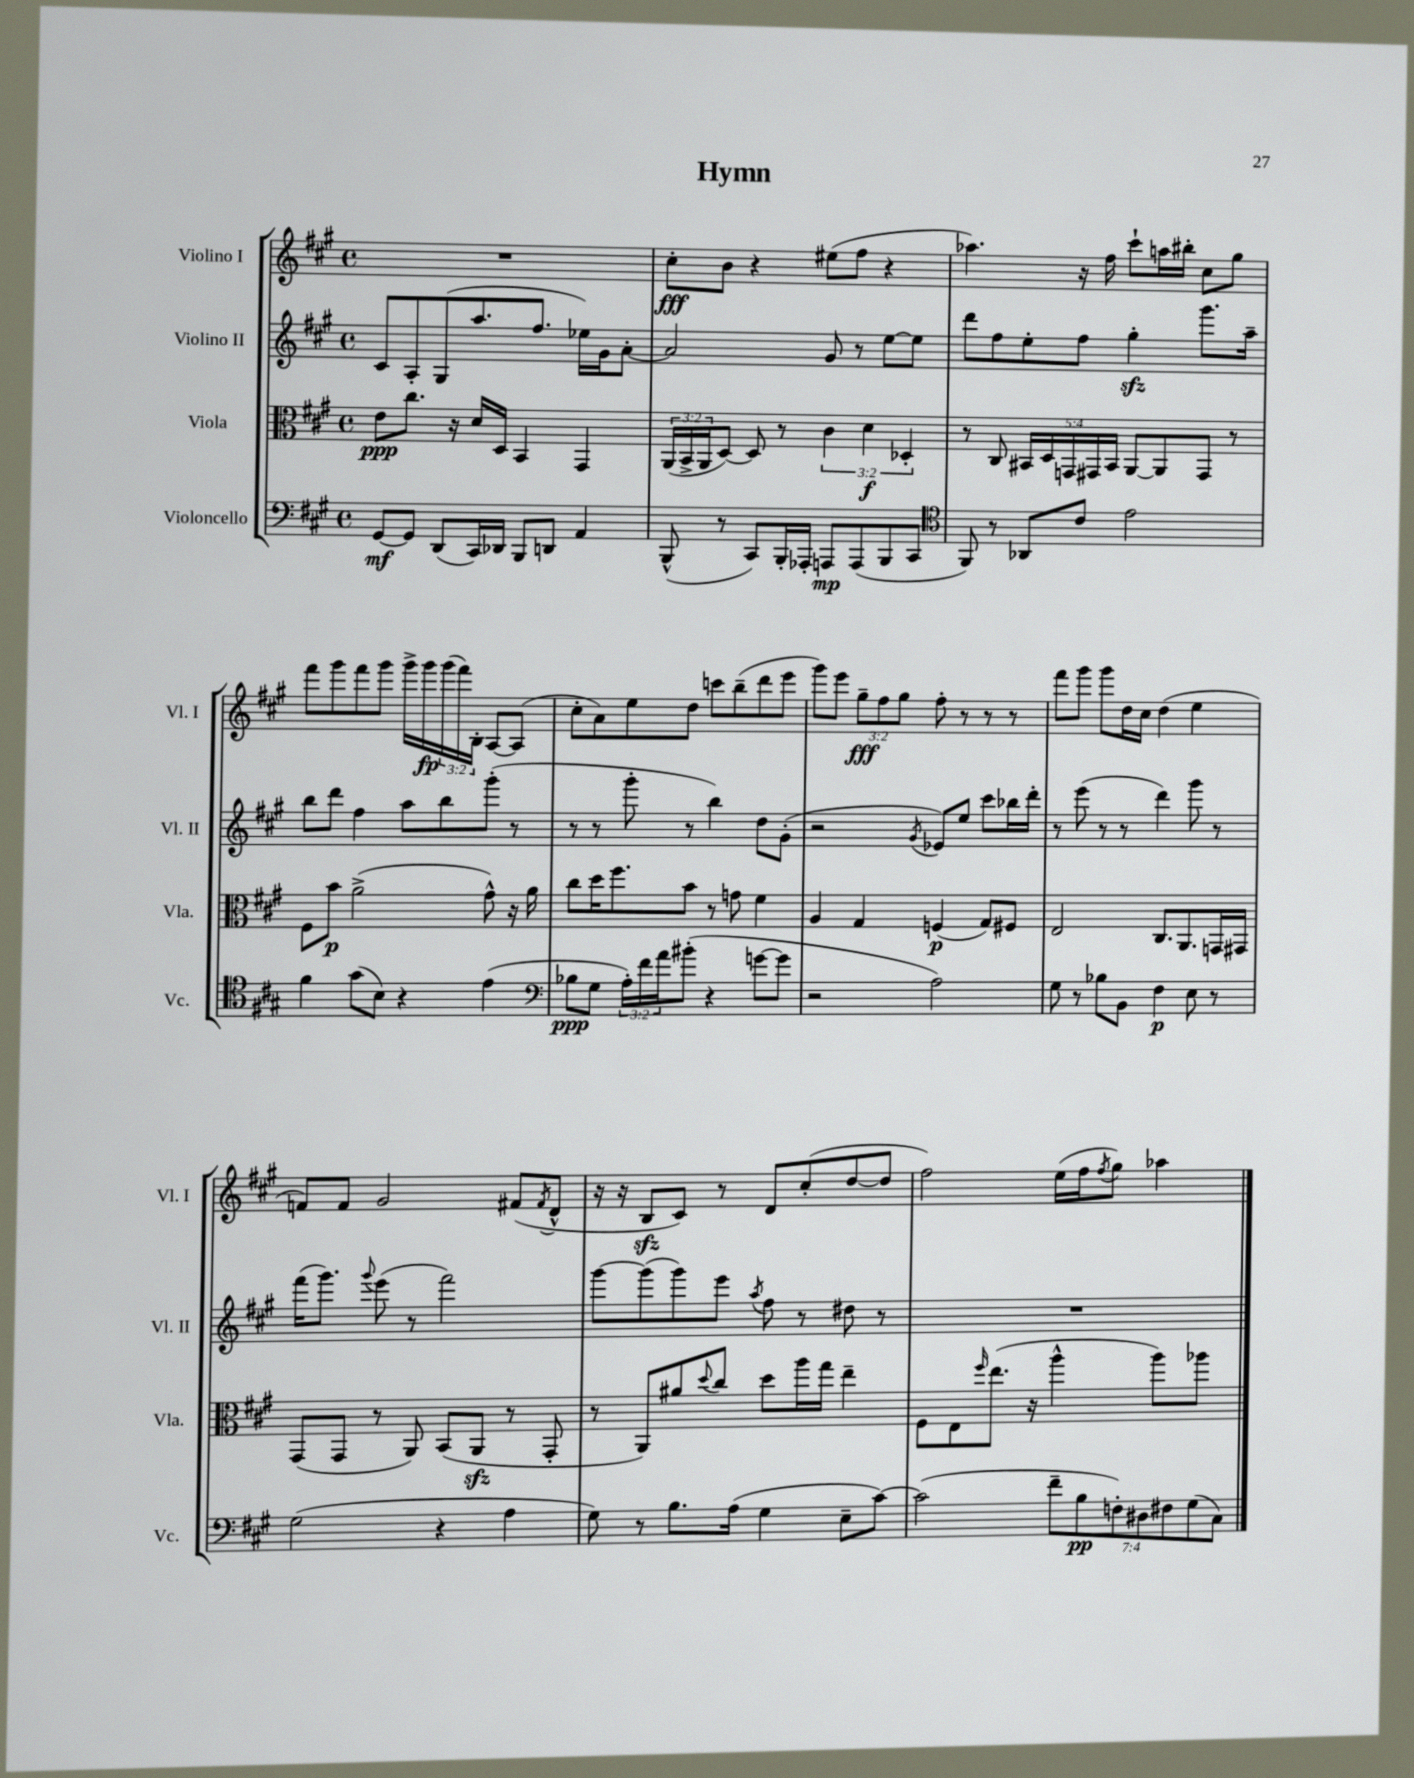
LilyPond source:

\header { title = "Hymn" }
<<
\new StaffGroup <<
\new Staff = "s0" \with { instrumentName = "Violino I" shortInstrumentName = "Vl. I" } {
    \clef treble \key a \major \defaultTimeSignature \time 4/4 \override Staff.TupletNumber.text = #tuplet-number::calc-fraction-text
    R1 |
    cis''8-.\fff b'8 r4 eis''8( fis''8 r4 |
    aes''4.) r16 fis''16 cis'''8-! a''16 bis''16-. cis''8 gis''8 |
    fis'''8 gis'''8 fis'''8 gis'''8 gis'''16-> gis'''16\fp \tuplet 3/2 { gis'''16( fis'''16) b16-. } a8~ a8( |
    cis''8-. a'8) e''8 d''8 c'''8 b''8--( d'''8 e'''8 |
    gis'''8) e'''8 \tuplet 3/2 { gis''8--\fff fis''8 gis''8 } fis''8-. r8 r8 r8 |
    fis'''8 gis'''8 gis'''8 d''16 cis''16 d''4( e''4 |
    f'8) f'8 gis'2 fis'8( \acciaccatura { fis'8 } d'8-^ |
    r16 r16 b8\sfz cis'8) r8 d'8 cis''8-.( d''8~ d''8 |
    fis''2) e''16( fis''16 \acciaccatura { fis''8 } gis''8) aes''4 \bar "|." |
}
\new Staff = "s1" \with { instrumentName = "Violino II" shortInstrumentName = "Vl. II" } {
    \clef treble \key a \major \defaultTimeSignature \time 4/4
    cis'8 a8-. gis8( a''8. fis''8. ees''16) gis'16 a'8~-. |
    a'2 gis'8 r8 e''8~ e''8 |
    d'''8 fis''8 e''8-. fis''8 gis''4-.\sfz gis'''8. a''16-- |
    b''8 d'''8 fis''4 a''8 b''8 gis'''8-.( r8 |
    r8 r8 gis'''8-. r8 b''4) d''8 gis'8-.( |
    r2 \acciaccatura { gis'8 } ees'8) e''8 cis'''8 bes''16 d'''16-. |
    r8 e'''8( r8 r8 d'''4) gis'''8 r8 |
    fis'''16( gis'''8.) \appoggiatura { gis'''8 } e'''8( r8 fis'''2) |
    gis'''8~ gis'''8( gis'''8) e'''8 \acciaccatura { a''8 } fis''8 r8 dis''8 r8 |
    R1 \bar "|." |
}
\new Staff = "s2" \with { instrumentName = "Viola" shortInstrumentName = "Vla." } {
    \clef alto \key a \major \defaultTimeSignature \time 4/4 \override Staff.TupletNumber.text = #tuplet-number::calc-fraction-text
    e'8\ppp cis''8. r16 d'16 d16 b,4 gis,4 |
    \tuplet 3/2 { a,16( b,16-> a,16 } d8~) d8 r8 \tuplet 3/2 { cis'4 d'4\f des4-. } |
    r8 cis8 \tuplet 5/4 { bis,16 d16 g,16 gis,16 bis,16 } a,8~ a,8 gis,8 r8 |
    fis8 b'8\p a'2->( gis'8-^) r16 a'16 |
    cis''8 d''16 fis''8. b'8 r8 g'8 fis'4 |
    a4 gis4 f4\p( gis8) fis8 |
    e2 cis8. a,8. g,16 gis,16 |
    gis,8( gis,8 r8 a,8) b,8( a,8\sfz r8 gis,8-. |
    r8 a,8) ais'8 \appoggiatura { d''8 } cis''8 d''8 a''16 gis''16 e''4-- |
    fis8 e8 \grace { fis''16 } e''8.( r16 a''4-^ a''8) aes''8 \bar "|." |
}
\new Staff = "s3" \with { instrumentName = "Violoncello" shortInstrumentName = "Vc." } {
    \clef bass \key a \major \defaultTimeSignature \time 4/4 \override Staff.TupletNumber.text = #tuplet-number::calc-fraction-text
    gis,8~\mf gis,8 d,8( cis,16) des,16 b,,8 d,8 a,4 |
    b,,8-^( r8 cis,8) b,,16-. aes,,16-. a,,8\mp a,,8( b,,8 cis,8 |
    \clef tenor fis,8) r8 aes,8 cis'8 e'2 |
    fis'4 gis'8( b8) r4 e'4( |
    \clef bass bes8\ppp gis8 \tuplet 3/2 { a16-.) fis'16 a'16 } bis'8-.( r4 g'8~ g'8 |
    r2 a2) |
    gis8 r8 bes8 b,8 fis4\p e8 r8 |
    gis2( r4 a4 |
    gis8) r8 b8. a16( gis4 e8-- cis'8~) |
    cis'2( \tuplet 7/4 { fis'8-- b8\pp f8-.) dis8 fis8 gis8( cis8) } \bar "|." |
}
>>
>>
\layout { \context { \Score \remove "Bar_number_engraver" } }
